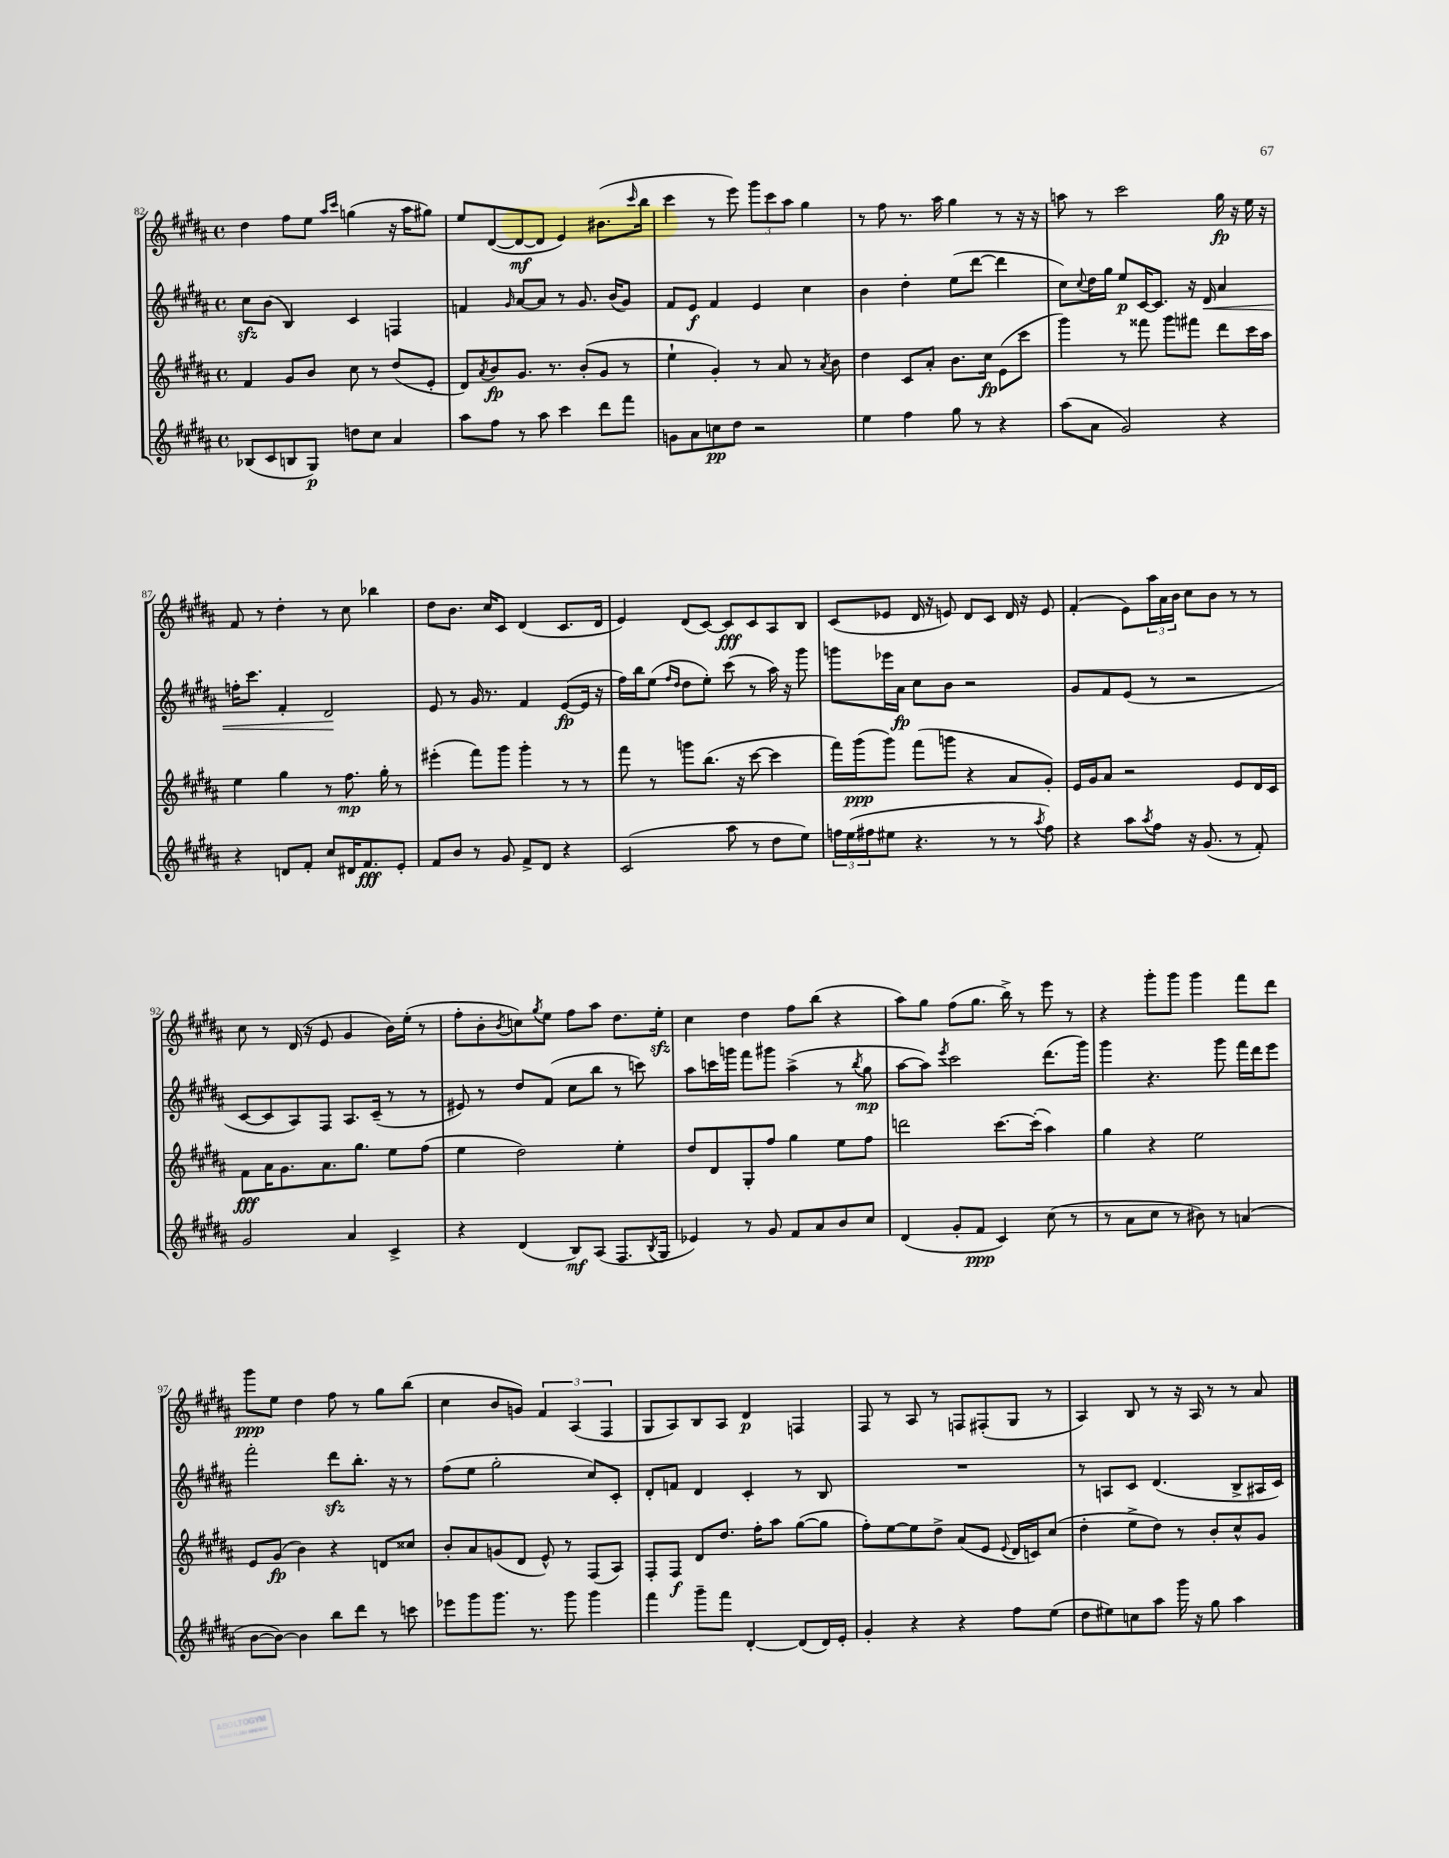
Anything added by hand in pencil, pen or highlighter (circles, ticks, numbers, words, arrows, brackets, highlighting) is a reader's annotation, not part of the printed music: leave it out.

**kern	**dynam	**kern	**dynam	**kern	**dynam	**kern	**dynam
*part4	*part4	*part3	*part3	*part2	*part2	*part1	*part1
*staff4	*staff4	*staff3	*staff3	*staff2	*staff2	*staff1	*staff1
*clefG2	*	*clefG2	*	*clefG2	*	*clefG2	*
*k[f#c#g#d#a#]	*	*k[f#c#g#d#a#]	*	*k[f#c#g#d#a#]	*	*k[f#c#g#d#a#]	*
*M4/4	*	*M4/4	*	*M4/4	*	*M4/4	*
*met(c)	*	*met(c)	*	*met(c)	*	*met(c)	*
=82	=82	=82	=82	=82	=82	=82	=82
(8B-X/L	.	4f#/	.	8cc#zz\L	.	4dd#\	.
8c#/	.	.	.	(8b\J	.	.	.
8Bn/	.	8g#/L	.	4B/)	.	8ff#\L	.
8G#/J)	p	8b/J	.	.	.	8ee\J	.
.	.	.	.	.	.	16qqaa#/LL	.
.	.	.	.	.	.	16qqccc#/JJ	.
8ddn\L	.	8cc#\	.	4c#/	.	(4ggn\	.
8cc#\J	.	8r	.	.	.	.	.
4a#/	.	(8dd#/L	.	4Fn/	.	16r	.
.	.	.	.	.	.	16aa#\KL	.
.	.	8e'/J	.	.	.	8gg#X\J)	.
=83	=83	=83	=83	=83	=83	=83	=83
8aa#\L	.	8d#/L)	.	4fn/	.	8ee/L	.
.	.	8qa#/	.	.	.	.	.
8ff#\J	.	8b/	fp	.	.	([8d#/	.
.	.	.	.	16qqg#/	.	.	.
8r	.	8.g#/J	.	[8a#/L	.	8d#/_	mf
8aa#\	.	.	.	8a#/J]	.	8d#/J]	.
.	.	8.r	.	.	.	.	.
4ccc#\	.	.	.	8r	.	4e/)	.
.	.	(8b'/L	.	8.g#/	.	.	.
8ddd#\L	.	8g#/J	.	.	.	(8.b#X\L	.
.	.	.	.	(16b/KL	.	.	.
8fff#\J	.	8r	.	8g#/J)	.	.	.
.	.	.	.	.	.	16qqccc#/	.
.	.	.	.	.	.	16bb\Jk	.
=84	=84	=84	=84	=84	=84	=84	=84
8gn\L	.	4ee`\	.	8f#/L	.	4ccc#\	.
8a#\	.	.	.	8e/J	f	.	.
8ccn\	pp	4g#'/)	.	4f#/	.	8r	.
8dd#\J	.	.	.	.	.	8eee\)	.
2r	.	8r	.	4e/	.	12ggg#\L	.
.	.	.	.	.	.	12ccc#\	.
.	.	8a#/	.	.	.	.	.
.	.	.	.	.	.	12aa#\J	.
.	.	8r	.	4cc#\	.	4gg#\	.
.	.	8qa#/	.	.	.	.	.
.	.	8b\	.	.	.	.	.
=85	=85	=85	=85	=85	=85	=85	=85
4ee\	.	4dd#\	.	4b\	.	8r	.
.	.	.	.	.	.	8ff#\	.
4ff#\	.	8c#/L	.	4dd#'\	.	8.r	.
.	.	8a#'/J	.	.	.	.	.
.	.	.	.	.	.	16aa#\	.
8gg#\	.	8.b\L	.	(8ee\L	.	4gg#\	.
8r	.	.	.	[8ddd#\J	.	.	.
.	.	16cc#\Jk	fp	.	.	.	.
4r	.	(8e\L	.	4ddd#\]	.	8r	.
.	.	8ccc#\J	.	.	.	16r	.
.	.	.	.	.	.	16r	.
=86	=86	=86	=86	=86	=86	=86	=86
(8aa#\L	.	4ggg#\)	.	8cc#\L)	.	8aan\	.
.	.	.	.	8qqcc#/	.	.	.
8a#\J	.	.	.	16dd#\L	.	8r	.
.	.	.	.	16gg#\JJ	.	.	.
2g#/)	.	8r	.	8ee/L	p	2ccc#\	.
.	.	8fff##X\	.	[16c#/K	.	.	.
.	.	.	.	8.c#/J]	.	.	.
.	.	8ggg#\L	.	.	.	.	.
.	.	8fff#X\J	.	16r	.	.	.
!	!	!	!	!	!LO:HP:b	!	!
.	.	.	.	16d#/	<	.	.
4r	.	8ddd#\L	.	4a#/	.	16gg#\	fp
.	.	.	.	.	.	16r	.
.	.	16ccc#\L	.	.	.	16ee\	.
.	.	16aa#\JJ	.	.	.	16r	.
!!LO:LB:g=z
=87	=87	=87	=87	=87	=87	=87	=87
4r	.	4ee\	.	16ffn'\KL	.	8f#/	.
.	.	.	.	8.ccc#\J	.	.	.
.	.	.	.	.	.	8r	.
8dn/L	.	4gg#\	.	4f#'/	.	4dd#'\	.
8f#'/J	.	.	.	.	.	.	.
8cc#/L	.	8r	.	2d#/	.	8r	.
16d#X/K	.	8.ff#\	mp	.	.	8cc#\	.
8.f#/	fff	.	.	.	.	.	.
.	.	.	.	.	.	4bb-X\	.
.	.	16gg#'\	.	.	.	.	.
8e'/J	.	8r	.	.	.	.	.
.	.	.	.	.	[	.	.
=88	=88	=88	=88	=88	=88	=88	=88
8f#/L	.	(4eee#X'\	.	8e/	.	8dd#\L	.
8b/J	.	.	.	8r	.	8.b\J	.
8r	.	8fff#\L)	.	16g#/	.	.	.
.	.	.	.	8.r	.	16cc#/KL	.
8g#/	.	8ggg#\J	.	.	.	8c#/J	.
8f#^/L	.	4ggg#'\	.	4f#/	.	(4d#/	.
8d#/J	.	.	.	.	.	.	.
4r	.	8r	.	([8e/L	fp	8.c#/L	.
.	.	8r	.	16e/Jk]	.	.	.
.	.	.	.	16r	.	16d#/Jk	.
=89	=89	=89	=89	=89	=89	=89	=89
(2c#/	.	8fff#\	.	16ff#\LL)	.	4e/)	.
.	.	.	.	16bb\J	.	.	.
.	.	8r	.	(8ee\J	.	.	.
.	.	.	.	16qqff#/LL	.	.	.
.	.	.	.	16qqdd#/JJ	.	.	.
.	.	8gggn\L	.	8dd#\L	.	(8d#/L	.
.	.	(8.bb\J	.	8ee'\J)	.	[8c#/J)	.
8aa#\	.	.	.	(8ccc#\	.	8c#/L]	fff
.	.	16r	.	.	.	.	.
8r	.	[8ccc#\	.	8r	.	8c#/	.
8dd#\L	.	4ccc#\]	.	16aa#\)	.	8A#/	.
.	.	.	.	16r	.	.	.
8ee\J)	.	.	.	8ggg#\	.	8B/J	.
=90	=90	=90	=90	=90	=90	=90	=90
24ffn\LL	.	16fff#\LL)	.	8gggn\L	.	(8c#/L	.
(24ee\	.	.	.	.	.	.	.
.	.	(16ggg#\J	ppp	.	.	.	.
24ff#X\J	.	.	.	.	.	.	.
8ee#X\J	.	8ggg#\J)	.	16eee-X\L	.	8e-X/J	.
.	.	.	.	16a#\JJ	fp	.	.
4.r	.	(8fff#\L	.	8cc#\L	.	16d#/	.
.	.	.	.	.	.	16r	.
.	.	8gggn\J	.	8b\J	.	8en/)	.
.	.	4r	.	2r	.	8d#/L	.
8r	.	.	.	.	.	8c#/J	.
8r	.	8a#/L	.	.	.	16d#/	.
.	.	.	.	.	.	16r	.
8qaa#/	.	.	.	.	.	.	.
8ff#\)	.	8g#'/J)	.	.	.	8e/	.
=91	=91	=91	=91	=91	=91	=91	=91
4r	.	16e/LL	.	8g#/L	.	(4f#'/	.
.	.	16g#/J	.	.	.	.	.
.	.	8a#/J	.	8f#/	.	.	.
8aa#\L	.	2r	.	(8e/J	.	8e\L)	.
8qaa#/	.	.	.	.	.	.	.
8ff#\J	.	.	.	8r	.	24aa#\L	.
.	.	.	.	.	.	24a#\	.
.	.	.	.	.	.	24b\JJ	.
16r	.	.	.	2r	.	8cc#\L	.
(8.g#/	.	.	.	.	.	.	.
.	.	.	.	.	.	8b\J	.
8r	.	8e/L	.	.	.	8r	.
8f#'/)	.	16d#/L	.	.	.	8r	.
.	.	16c#/JJ	.	.	.	.	.
!!LO:LB:g=z
=92	=92	=92	=92	=92	=92	=92	=92
2g#/	.	8f#\L	fff	[8c#/L	.	8cc#\	.
.	.	16a#\K	.	8c#/]	.	8r	.
.	.	8.g#\	.	.	.	.	.
.	.	.	.	8A#/)	.	(16d#/	.
.	.	.	.	.	.	16r	.
.	.	8.a#\	.	8F#/J	.	8e/	.
4a#/	.	.	.	8.A#/L	.	4g#/	.
.	.	8.gg#\J	.	.	.	.	.
.	.	.	.	(16c#~/Jk	.	.	.
4c#^/	.	8ee\L	.	8r	.	16b\LL)	.
.	.	.	.	.	.	(16ee'\JJ	.
.	.	(8ff#\J	.	8r	.	8r	.
=93	=93	=93	=93	=93	=93	=93	=93
4r	.	4ee\	.	8e#X/)	.	8ff#'\L	.
.	.	.	.	8r	.	8b'\	.
.	.	.	.	.	.	8qb/	.
(4d#/	.	2dd#\)	.	8dd#/L	.	8ccn\)	.
.	.	.	.	.	.	8qgg#/	.
.	.	.	.	(8f#/J	.	8ee\J	.
8B/L)	mf	.	.	8cc#\L	.	8ff#\L	.
(8A#/J	.	.	.	8bb\J	.	8aa#\J	.
8.F#/L	.	4ee'\	.	8r	.	8.dd#\L	.
.	.	.	.	8cccn\)	.	.	.
8qB/	.	.	.	.	.	.	.
16G#/Jk	.	.	.	.	.	16eezz'\Jk	.
=94	=94	=94	=94	=94	=94	=94	=94
4e-X/)	.	8dd#/L	.	8aa#\L	.	4cc#\	.
.	.	8d#/	.	16cccn\L	.	.	.
.	.	.	.	16gggn\JJ	.	.	.
8r	.	8G#'/	.	8fff#\L	.	4dd#\	.
8g#/	.	8ff#/J	.	8ggg#X\J	.	.	.
8f#/L	.	4gg#\	.	(4aa#^\	.	8ff#\L	.
8a#/	.	.	.	.	.	(8bb\J	.
8b/	.	8ee\L	.	8r	.	4r	.
.	.	.	.	8qbb/	.	.	.
8cc#/J	.	8ff#\J	.	8gg#\	mp	.	.
=95	=95	=95	=95	=95	=95	=95	=95
(4d#/	.	2dddn\	.	[8aa#\L	.	8aa#\L)	.
.	.	.	.	8aa#\J])	.	8gg#\J	.
.	.	.	.	8qeee/	.	.	.
8g#'/L	.	.	.	2ccc#\	.	(8ff#\L	.
8f#/J	ppp	.	.	.	.	8.gg#\J	.
4c#/)	.	[8.ccc#\L	.	.	.	.	.
.	.	.	.	.	.	16bb^\)	.
.	.	.	.	.	.	8r	.
.	.	(16ccc#'\Jk]	.	.	.	.	.
(8cc#\	.	4aa#\)	.	(8.ddd#\L	.	8eee\	.
8r	.	.	.	.	.	8r	.
.	.	.	.	16ggg#\Jk)	.	.	.
=96	=96	=96	=96	=96	=96	=96	=96
8r	.	4gg#\	.	4ggg#\	.	4r	.
8a#\L	.	.	.	.	.	.	.
8cc#\J	.	4r	.	4.r	.	8ggg#'\L	.
8r	.	.	.	.	.	8ggg#\J	.
8b#X\)	.	2ee\	.	.	.	4ggg#\	.
8r	.	.	.	8ggg#\	.	.	.
(4an/	.	.	.	16fff#\LL	.	8fff#\L	.
.	.	.	.	16ddd#\J	.	.	.
.	.	.	.	8eee\J	.	8ddd#\J	.
!!LO:LB:g=z
=97	=97	=97	=97	=97	=97	=97	=97
[8b\L	.	8e/L	.	2fff#'\	.	8ggg#\L	ppp
8b\J_)	.	(8g#/J	fp	.	.	8ee\J	.
4b\]	.	4b\)	.	.	.	4dd#\	.
8bb\L	.	4r	.	8ddd#zz\L	.	8ff#\	.
8ddd#\J	.	.	.	8.bb'\J	.	8r	.
8r	.	8dn/L	.	.	.	8gg#\L	.
.	.	.	.	16r	.	.	.
8cccn\	.	8cc##X/J	.	8r	.	(8bb\J	.
=98	=98	=98	=98	=98	=98	=98	=98
8eee-X\L	.	8b'/L	.	(8ff#\L	.	4cc#\	.
8ggg#\	.	8a#/	.	8ee\J	.	.	.
8.ggg#\J	.	(8gn/	.	2gg#'\	.	8b/L	.
.	.	8d#/J	.	.	.	8gn/J)	.
8.r	.	.	.	.	.	.	.
.	.	8e^^/)	.	.	.	6f#/	.
8ggg#\	.	8r	.	.	.	.	.
.	.	.	.	.	.	(6A#/	.
4ggg#\	.	(8F#/L	.	8cc#/L)	.	.	.
.	.	.	.	.	.	6F#/	.
.	.	8A#/J)	.	8c#'/J	.	.	.
=99	=99	=99	=99	=99	=99	=99	=99
4fff#\	.	8F#'/L	.	8d#'/L	.	8G#/L	.
.	.	8F#/J	f	8fn/J	.	8A#/)	.
8ggg#~\L	.	8d#/L	.	4d#/	.	8B/	.
8fff#\J	.	8.dd#/J	.	.	.	8A#/J	.
[4d#'/	.	.	.	4c#'/	.	4d#/	p
.	.	16ff#'\KL	.	.	.	.	.
.	.	8aa#\J	.	.	.	.	.
(8d#/L]	.	([8gg#\L	.	8r	.	4Fn/	.
16d#/L)	.	8gg#\J]	.	8B/	.	.	.
16e'/JJ	.	.	.	.	.	.	.
=100	=100	=100	=100	=100	=100	=100	=100
4g#'/	.	8ff#'\L)	.	1r	.	8F#/	.
.	.	[8ee\	.	.	.	8r	.
4r	.	8ee\]	.	.	.	8A#/	.
.	.	8dd#^\J	.	.	.	8r	.
4r	.	(8a#/L	.	.	.	8Fn/L	.
.	.	8e/J	.	.	.	(8F#X'/	.
.	.	8qqe/	.	.	.	.	.
8ff#\L	.	16d#/LL	.	.	.	8G#/J	.
.	.	16cn/J)	.	.	.	.	.
(8ee\J	.	(8cc#/J	.	.	.	8r	.
=101	=101	=101	=101	=101	=101	=101	=101
8dd#\L	.	4dd#'\	.	8r	.	4A#/)	.
8ee#X\)	.	.	.	8An/L	.	.	.
8ccn\	.	8ee^\L	.	8c#/J	.	8B/	.
8aa#\J	.	8dd#\J)	.	(4.d#/	.	8r	.
16ggg#\	.	8r	.	.	.	16r	.
16r	.	.	.	.	.	16A#/	.
8gg#\	.	8b'/L	.	.	.	8r	.
4aa#\	.	8cc#^^/	.	8B^/L	.	8r	.
.	.	8g#/J	.	16A#X/L	.	8a#/	.
.	.	.	.	16c#/JJ)	.	.	.
==	==	==	==	==	==	==	==
*-	*-	*-	*-	*-	*-	*-	*-
